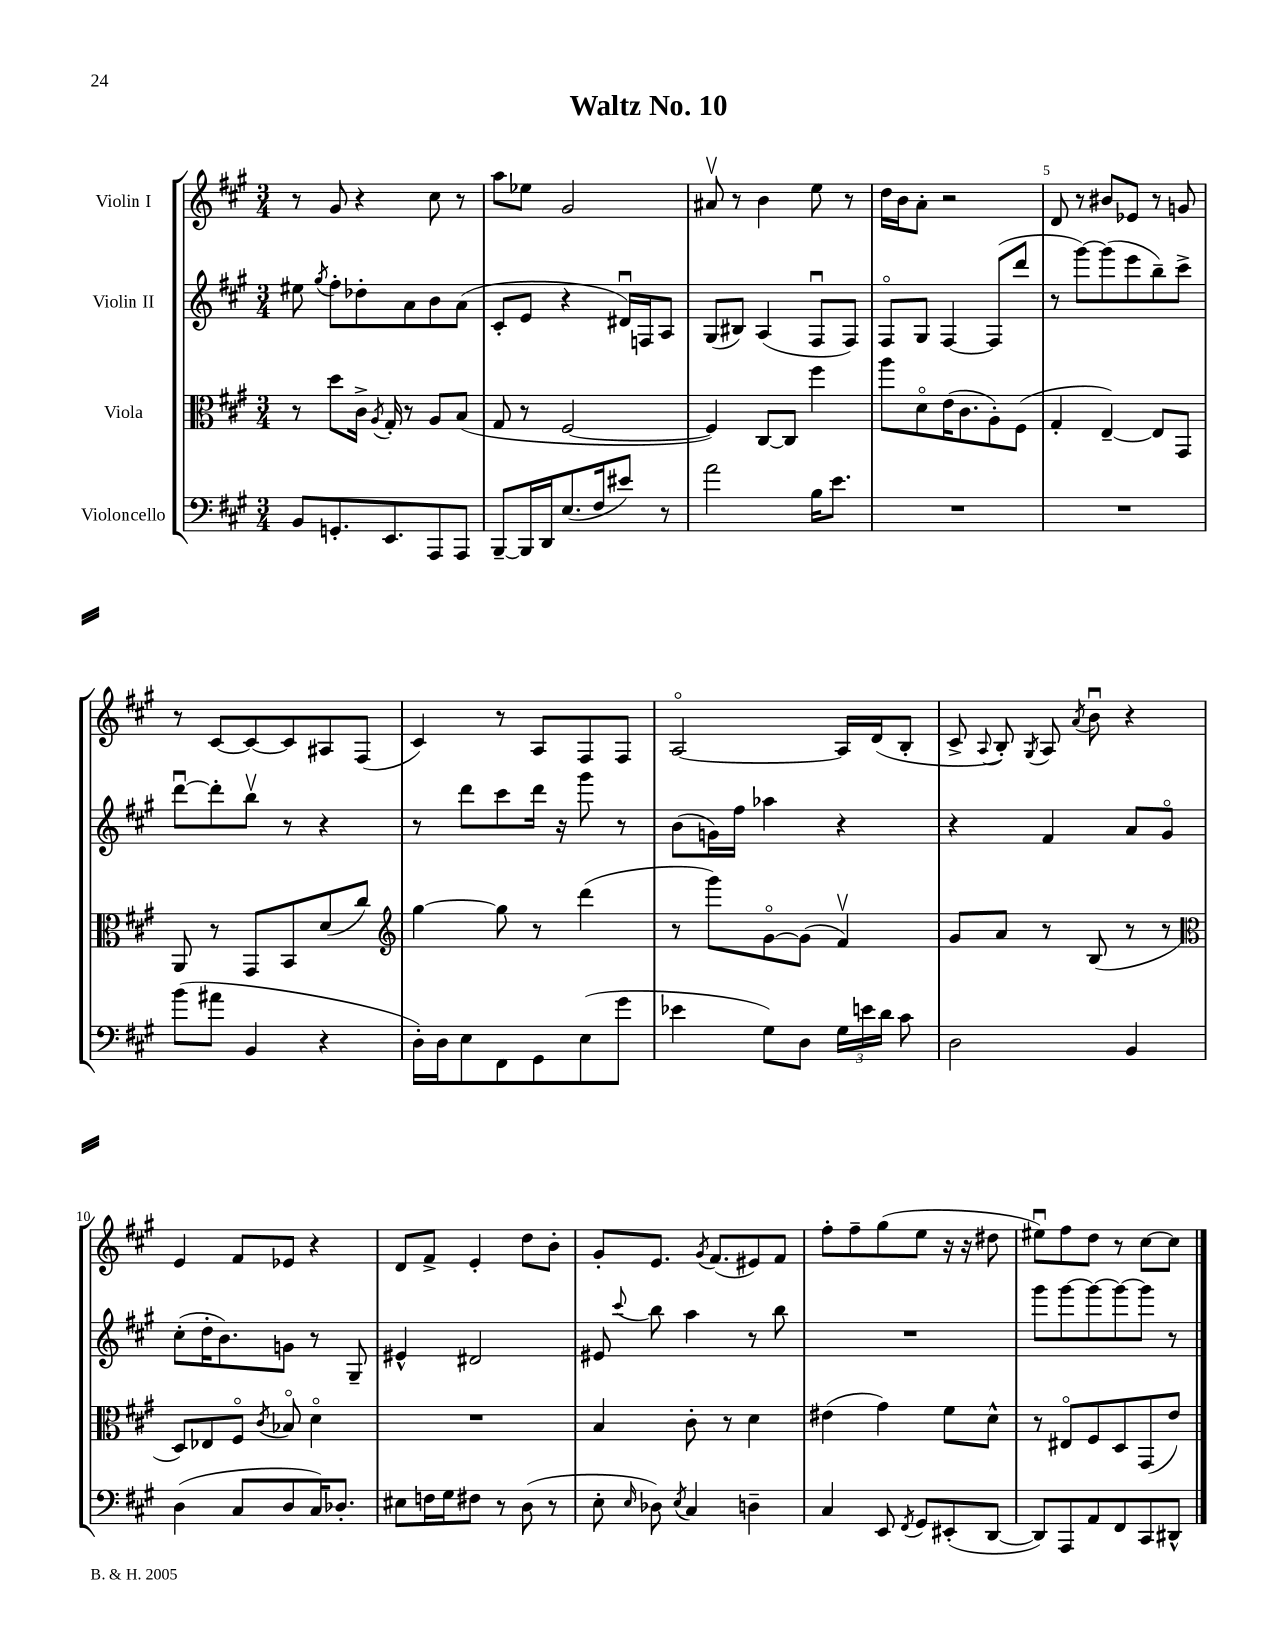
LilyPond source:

\header { title = "Waltz No. 10" }
<<
\new StaffGroup <<
\new Staff = "s0" \with { instrumentName = "Violin I" } {
    \clef treble \key a \major \numericTimeSignature \time 3/4
    \autoBeamOff r8 gis'8 r4 cis''8 r8 |
    a''8[ ees''8] gis'2 |
    ais'8\upbow r8 b'4 e''8 r8 |
    d''16[ b'16 a'8]-. r2 |
    d'8 r8 bis'8[ ees'8] r8 g'8 |
    r8 cis'8[~ cis'8~ cis'8 ais8 fis8]( |
    cis'4) r8 a8[ fis8 fis8] |
    a2~\flageolet a16[ d'16( b8]-. |
    cis'8-> \appoggiatura { a8 } b8-.) \acciaccatura { gis8 } a8 \acciaccatura { a'8 } b'8\downbow r4 |
    e'4 fis'8[ ees'8] r4 |
    d'8[ fis'8]-> e'4-. d''8[ b'8]-. |
    gis'8[-. e'8.] \acciaccatura { gis'8 } fis'8.[( eis'8) fis'8] |
    fis''8[-. fis''8-- gis''8( e''8] r16 r16 dis''8 |
    eis''8[\downbow) fis''8 d''8] r8 cis''8[~ cis''8] \bar "|." |
}
\new Staff = "s1" \with { instrumentName = "Violin II" } {
    \clef treble \key a \major \numericTimeSignature \time 3/4
    \autoBeamOff eis''8 \acciaccatura { gis''8 } fis''8[-. des''8-. a'8 b'8 a'8]( |
    cis'8[-. e'8] r4 dis'16[\downbow) f16 a8] |
    gis8[( bis8]) a4( fis8[\downbow fis8]) |
    fis8[\flageolet gis8] fis4~ fis8[( d'''8] |
    r8 gis'''8[~) gis'''8( e'''8 b''8--) cis'''8]-> |
    d'''8[~\downbow d'''8-. b''8]\upbow r8 r4 |
    r8 d'''8[ cis'''8 d'''16] r16 gis'''8 r8 |
    b'8[( g'16) fis''16] aes''4 r4 |
    r4 fis'4 a'8[ gis'8]\flageolet |
    cis''8[-.( d''16-. b'8.) g'8] r8 gis8-- |
    eis'4-^ dis'2 |
    eis'8 \appoggiatura { cis'''8 } b''8 a''4 r8 b''8 |
    R2. |
    gis'''8[ gis'''8~ gis'''8~ gis'''8~ gis'''8] r8 \bar "|." |
}
\new Staff = "s2" \with { instrumentName = "Viola" } {
    \clef alto \key a \major \numericTimeSignature \time 3/4
    \autoBeamOff r8 d''8[ cis'16]-> \acciaccatura { a8 } gis16-. r8 a8[ b8]( |
    gis8 r8 fis2~ |
    fis4) cis8[~ cis8] fis''4 |
    a''8[ d'8\flageolet e'16( cis'8. a8-.) fis8]( |
    gis4-. e4~--) e8[ gis,8] |
    a,8 r8 gis,8[ b,8 d'8( cis''8]) |
    \clef treble gis''4~ gis''8 r8 d'''4( |
    r8 gis'''8[) gis'8~\flageolet gis'8]( fis'4\upbow) |
    gis'8[ a'8] r8 b8( r8 r8 |
    \clef alto d8[) ees8 fis8]\flageolet \acciaccatura { cis'8 } bes8\flageolet d'4\flageolet |
    R2. |
    b4 cis'8-. r8 d'4 |
    eis'4( gis'4) fis'8[ d'8]-^ |
    r8 eis8[\flageolet fis8 d8 gis,8( e'8]) \bar "|." |
}
\new Staff = "s3" \with { instrumentName = "Violoncello" } {
    \clef bass \key a \major \numericTimeSignature \time 3/4
    \autoBeamOff b,8[ g,8.-. e,8. a,,8 a,,8] |
    b,,8[~-- b,,16 d,16 e8.( fis16 eis'8]) r8 |
    a'2 b16[ e'8.] |
    R2. |
    R2. |
    b'8[( ais'8] b,4 r4 |
    d16[-.) d16 e8 fis,8 gis,8 e8( gis'8] |
    ees'4 gis8[) d8] \tuplet 3/2 { gis16[ e'16 d'16] } cis'8 |
    d2 b,4 |
    d4( cis8[ d8 cis16) des8.]-. |
    eis8[ f16 gis16 fis8] r8 d8( r8 |
    e8-. \grace { e16 } des8) \acciaccatura { e8 } cis4 d4-- |
    cis4 e,8 \acciaccatura { fis,8 } gis,8[ eis,8-.( d,8]~ |
    d,8[) a,,8 a,8 fis,8 cis,8 dis,8]-^ \bar "|." |
}
>>
>>
\layout { \context { \Score \override BarNumber.break-visibility = ##(#f #t #t) barNumberVisibility = #(every-nth-bar-number-visible 5) } }
